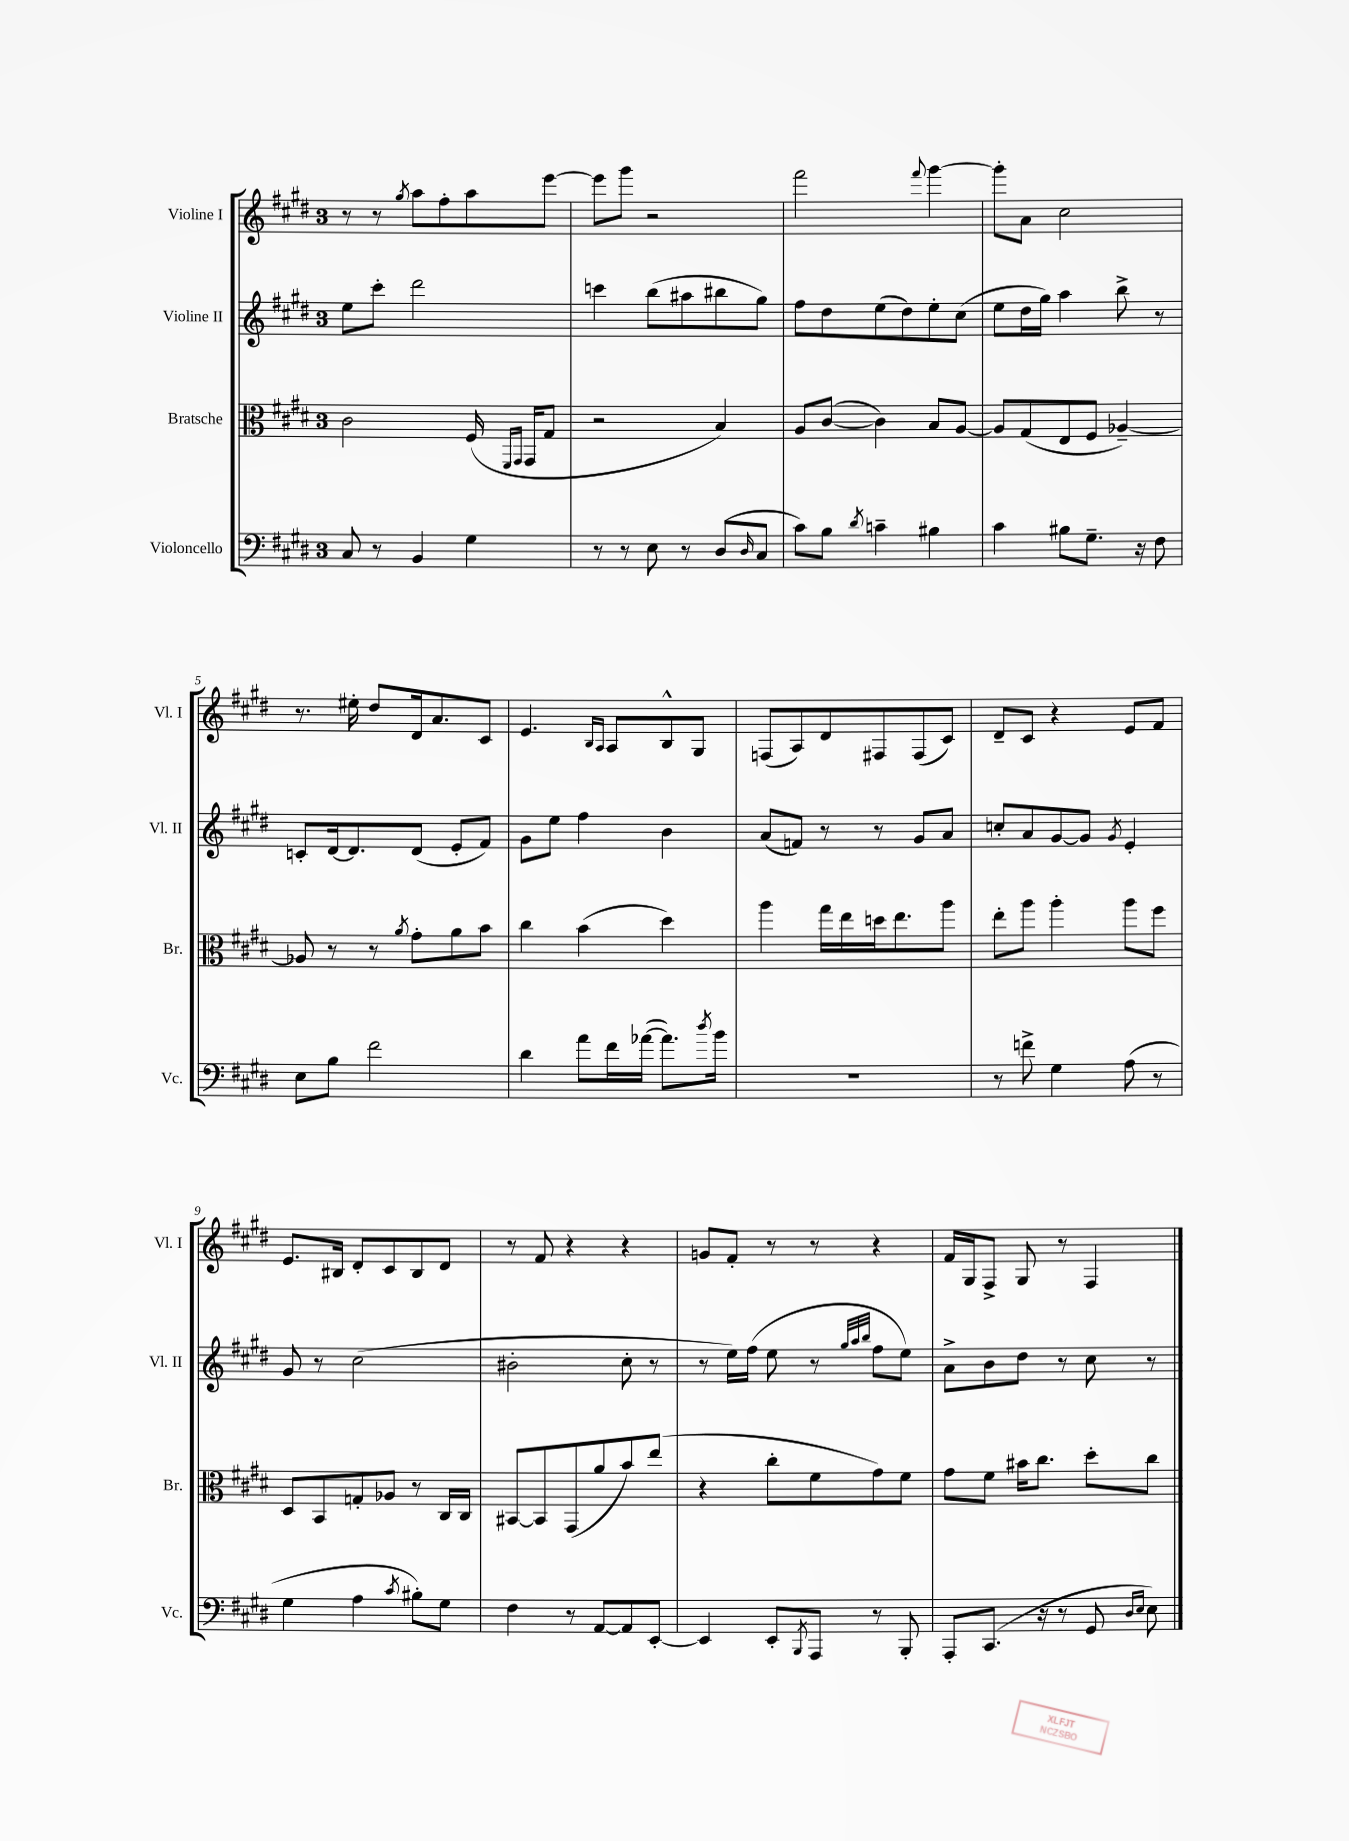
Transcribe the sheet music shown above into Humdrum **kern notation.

**kern	**kern	**kern	**kern
*staff4	*staff3	*staff2	*staff1
*clefF4	*clefC3	*clefG2	*clefG2
*k[f#c#g#d#]	*k[f#c#g#d#]	*k[f#c#g#d#]	*k[f#c#g#d#]
*M3/4	*M3/4	*M3/4	*M3/4
8C#	2c#	8ee	8r
8r	.	8ccc#'	8r
.	.	.	8qgg#
4BB	.	2ddd#	8aa
.	.	.	8ff#'
4G#	(16F#	.	8aa
.	16qqFF#	.	.
.	16qqGG#	.	.
.	16GG#	.	.
.	8G#	.	[8eee
=	=	=	=
8r	2r	4ccc	8eee]
8r	.	.	8ggg#
8E	.	(8bb	2r
8r	.	8aa#	.
(8D#	4B)	8bb#	.
16qqD#	.	.	.
8C#	.	8gg#)	.
=	=	=	=
8c#)	8A	8ff#	2fff#
8B	([8c#	8dd#	.
8qd#	.	.	.
4c~	4c#])	(8ee	.
.	.	8dd#)	.
.	.	.	8qqfff#
4B#	8B	8ee'	[4ggg#
.	[8A	(8cc#	.
=	=	=	=
4c#	8A]	8ee	8ggg#']
.	(8G#	16dd#	8a
.	.	16gg#)	.
8B#	8E	4aa	2cc#
8.G#~	8F#	.	.
.	[4A-~)	8bb^	.
16r	.	.	.
8F#	.	8r	.
=	=	=	=
8E	8A-]	8c'	8.r
8B	8r	[16d#	.
.	.	8.d#]	16ee#'
2f#	8r	.	8dd#
.	8qa	.	.
.	8g#'	(8d#	16d#
.	.	.	8.a
.	8a	8e'	.
.	8b	8f#)	8c#
=	=	=	=
4d#	4cc#	8g#	4.e
.	.	8ee	.
8a	(4b	4ff#	.
.	.	.	16qqB
.	.	.	16qqA
16f#	.	.	8A
([16a-	.	.	.
8.a-])	4dd#)	4b	8B^^
.	.	.	8G#
8qdd#	.	.	.
16b	.	.	.
=	=	=	=
2.r	4aa	(8a	(8F
.	.	8f)	8A)
.	16gg#	8r	8d#
.	16ee	.	.
.	16dd	8r	8F#
.	8.ee	.	.
.	.	8g#	(8F#
.	8aa	8a	8c#)
=	=	=	=
8r	8ee'	8cc'	8d#~
8f^	8aa	8a	8c#
4G#	4aa'	[8g#	4r
.	.	8g#]	.
.	.	8qg#	.
(8A	8aa	4e'	8e
8r	8ff#	.	8f#
=	=	=	=
4G#	8D#	8g#	8.e
.	8BB	8r	.
.	.	.	16B#
4A	8G'	(2cc#	8d#'
.	8A-	.	8c#
8qc#	.	.	.
8B#')	8r	.	8B#
8G#	16C#	.	8d#
.	16C#	.	.
=	=	=	=
4F#	[8BB#	2b#'	8r
.	8BB#]	.	8f#
8r	(8GG#	.	4r
[8AA	8a	.	.
8AA]	8b)	8cc#'	4r
[8EE'	(8ee	8r	.
=	=	=	=
4EE]	4r	8r	8g
.	.	16ee)	8f#'
.	.	(16ff#	.
8EE'	8cc#'	8ee	8r
8qBBB	.	.	.
8AAA	8f#	8r	8r
.	.	32qqgg#	.
.	.	32qqaa	.
.	.	32qqbb	.
8r	8g#)	8ff#	4r
8BBB'	8f#	8ee)	.
=	=	=	=
8AAA'	8g#	8a^	16f#
.	.	.	16G#
(8.CC#	8f#	8b	8F#^
.	16b#	8dd#	8G#
16r	8.cc#	.	.
8r	.	8r	8r
8GG#	8dd#'	8cc#	4F#
16qqD#	.	.	.
16qqE	.	.	.
8E)	8cc#	8r	.
==	==	==	==
*-	*-	*-	*-
